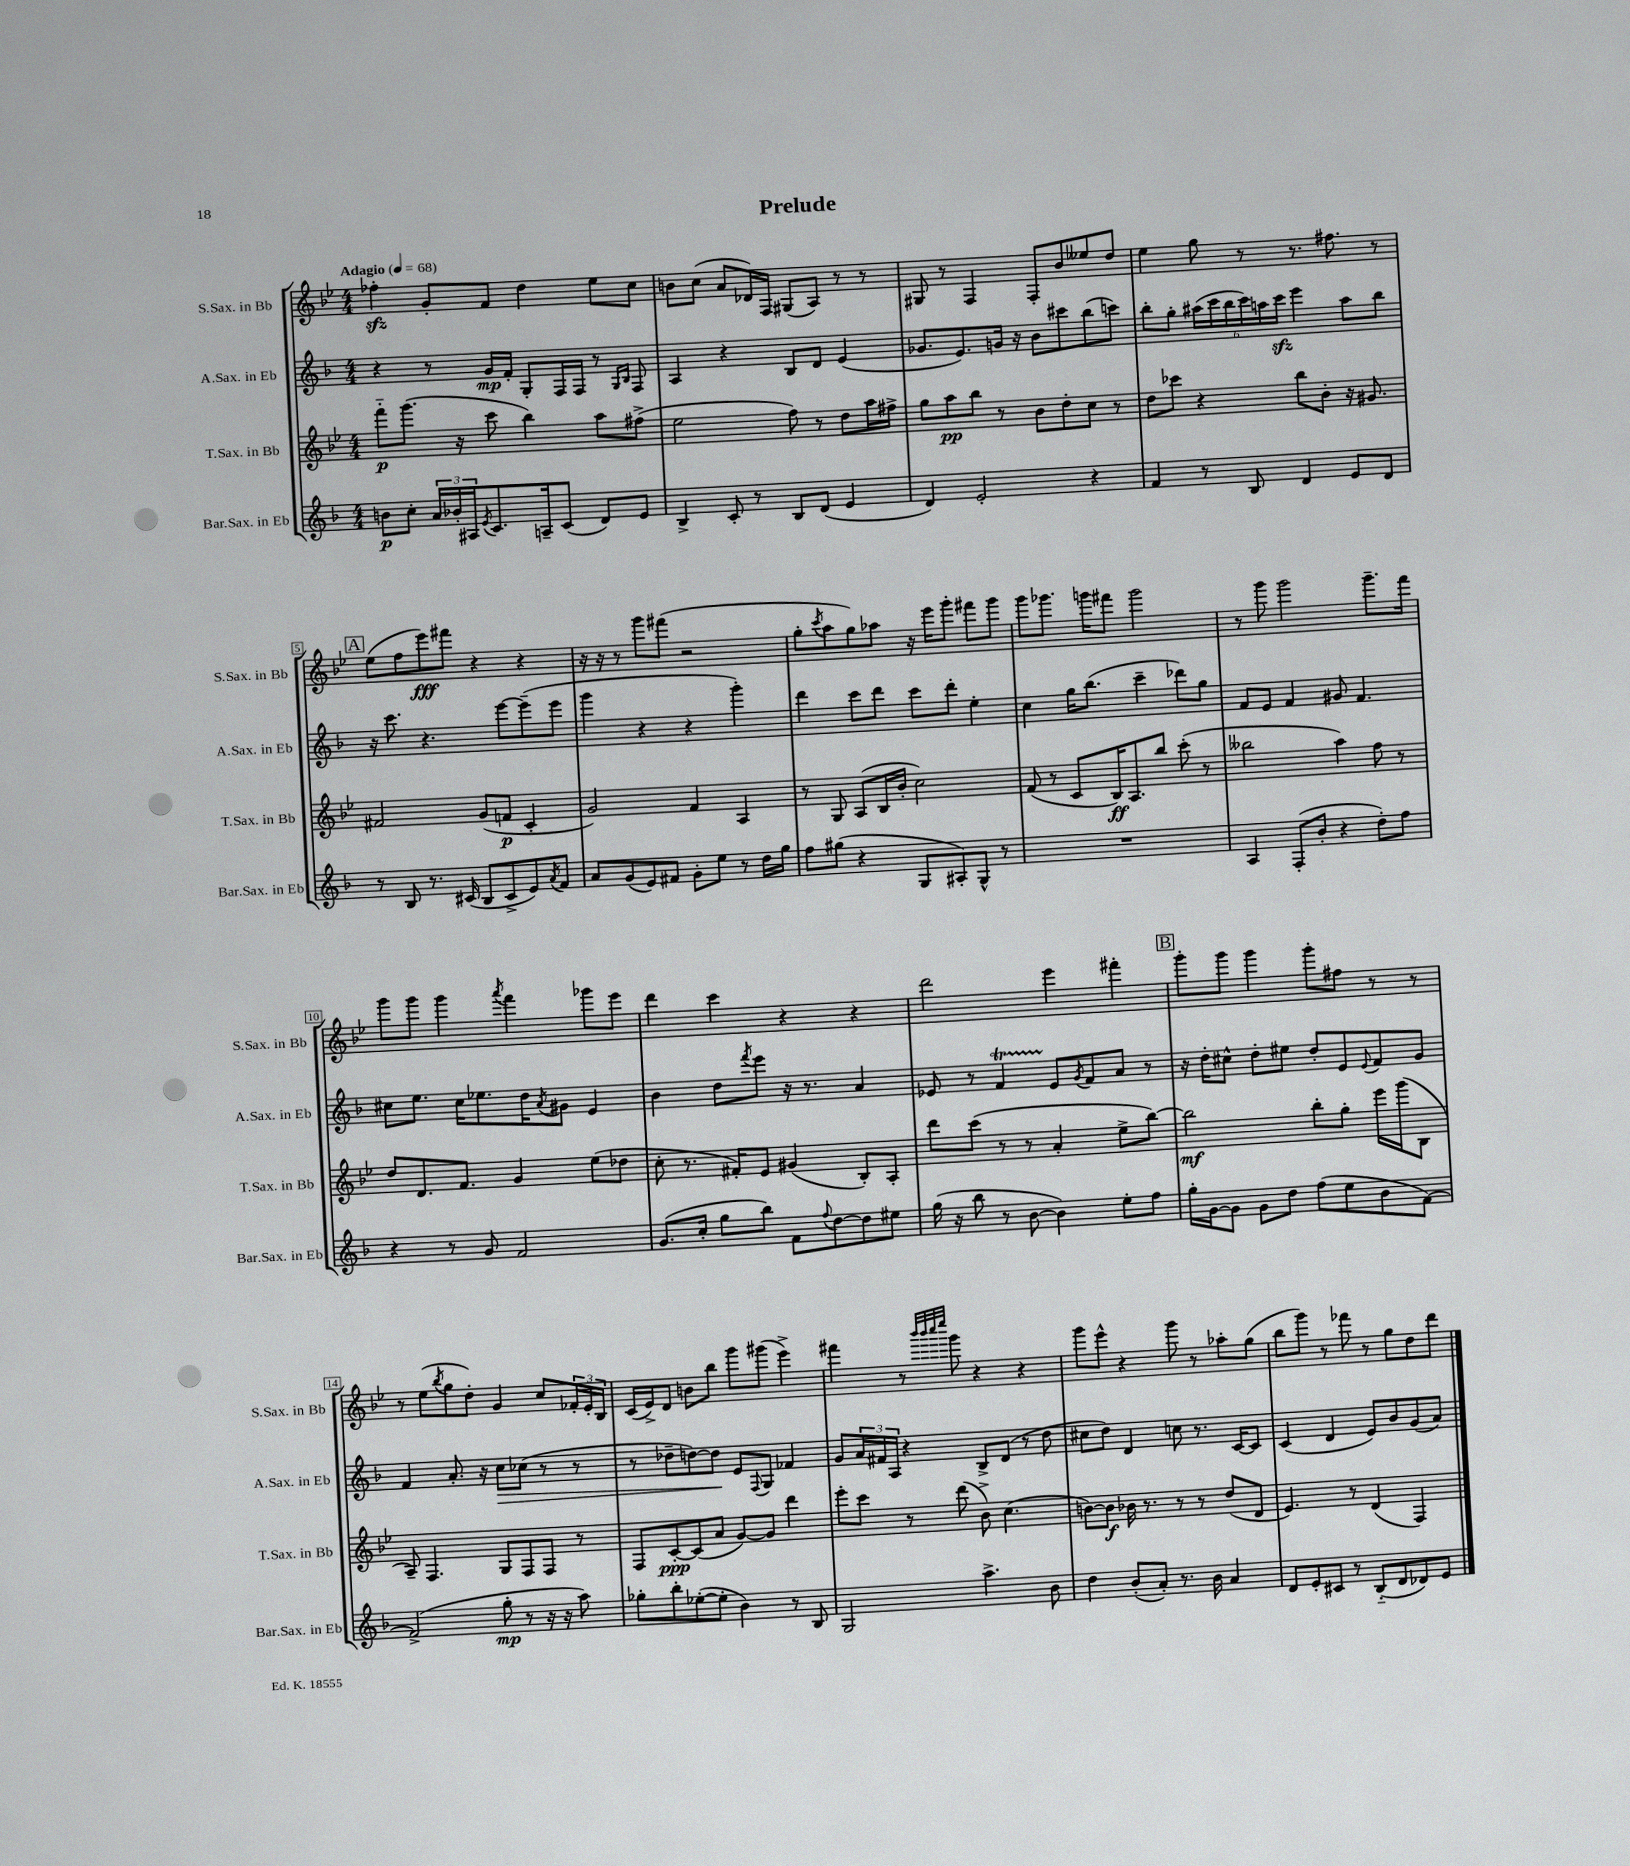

**kern	**kern	**kern	**kern
*staff4	*staff3	*staff2	*staff1
*clefG2	*clefG2	*clefG2	*clefG2
*k[b-]	*k[b-e-]	*k[b-]	*k[b-e-]
*M4/4	*M4/4	*M4/4	*M4/4
*MM68	*MM68	*MM68	*MM68
8b\L	8fff'~\L	4r	4ff-'\
8cc'\J	(8.ggg\J	.	.
24a/LL	.	8r	8g'/L
24b-'/	.	.	.
.	16r	.	.
24A#/J	.	.	.
8qe/	.	.	.
8.c/	8ccc\	16g/LL	8f/J
.	.	16f'/JJ	.
.	4bb-\)	8G'/L	4dd\
16A~/k	.	.	.
(8c/J	.	16F/L	.
.	.	16F/JJ	.
8d/L)	8aa\L	8r	8ee-\L
.	.	16qqG/LL	.
.	.	16qqB-/JJ	.
8e/J	(8ff#^\J	8F/	8cc\J
=	=	=	=
4B-^/	2ee-\	4A/	8b\L
.	.	.	(8cc\J
8c'/	.	4r	8a/L
8r	.	.	16d-/L)
.	.	.	16F/JJ
8B-/L	8ff\)	8B-/L	(8G#/L
(8d/J	8r	8d/J	8A/J)
4e/	8dd\L	(4e/	8r
.	16aa\L	.	8r
.	16ff#^\JJ	.	.
=	=	=	=
4d/)	8gg\L	8.g-/L	8G#/
.	8aa\	.	8r
.	.	8.e/)	.
2e'/	8bb-\J	.	4F/
.	8r	16g/Jk	.
.	.	16r	.
.	8b-\L	8b-\L	8F'/L
.	8dd'\	8ccc#\	8b-/
4r	8cc\J	(8bb-\	8ee--/
.	8r	8ccc\J)	8dd/J
=	=	=	=
4f/	8dd\L	8bb-'\L	4ee-\
.	8ccc-\J	8gg'\J	.
8r	4r	(24aa#\LL	8gg\
.	.	24ccc\	.
.	.	24bb-\	.
8B-/	.	24ccc\)	8r
.	.	24aa\	.
.	.	24ccc\JJ	.
4d/	8bb-\L	4eee\	8.r
.	8b-'\J	.	.
.	.	.	8.ff#\
8e/L	16r	8aa\L	.
.	8.g#/	.	.
8d/J	.	8bb-\J	8r
=	=	=	=
8r	2f#/	16r	(8ee-\L
.	.	8.ccc\	.
8B-/	.	.	8ff\
8.r	.	4.r	8eee-\)
.	.	.	8fff#\J
(16c#/	.	.	.
8B-/L	(8g/L	.	4r
8c#^/	8f/J	[8eee\L	.
8e/)	4c'/	(8eee~\]	4r
8qa/	.	.	.
8f/J	.	8eee\J	.
=	=	=	=
8a/L	2g/)	4ggg\	16r
.	.	.	16r
(8g/	.	.	8r
8e/)	.	4r	8ggg\L
8f#/J	.	.	(8fff#\J
8g'\L	4f/	4r	2r
8ee\J	.	.	.
8r	4A/	4ggg'\)	.
16dd\LL	.	.	.
16gg\JJ	.	.	.
=	=	=	=
8ff\L	8r	4ddd\	8gg'\L
.	.	.	8qccc/
(8gg#\J	8G/	.	8aa\
4r	(8A/L	8ccc\L	8gg\)
.	16B-/L	8ddd\J	8aa-\J
.	16b-'/JJ	.	.
8G/L	2cc\)	8ccc\L	16r
.	.	.	16eee-\LK
8A#'/)	.	8ddd'\J	8ggg'\J
8G^^/J	.	4ee'\	8fff#\L
8r	.	.	8ggg\J
=	=	=	=
1r	(8f/	4cc\	8ggg\L
.	8r	.	8.ggg-\J
.	8c/L	16gg\LK	.
.	.	(8.bb-\J	16ggg\LK
.	16B-/K)	.	8fff#\J
.	8.A/	.	.
.	.	4ccc~\	2ggg\
.	8bb-/J	.	.
.	(8ccc'\	8ddd-\L)	.
.	8r	8gg\J	.
=	=	=	=
4A/	2bb--\	8f/L	8r
.	.	8e/J	8ggg\
(8F'/L	.	4f/	2ggg\
8b-'/J	.	.	.
4r	4aa\)	8g#/	.
.	.	4.f/	.
8dd'\L)	8ff\	.	8.ggg~\L
8ff\J	8r	.	.
.	.	.	16fff\Jk
=	=	=	=
4r	8dd/L	8cc#\L	8ggg\L
.	8.d/	8.ee\J	8ggg\J
8r	.	.	4ggg\
.	8.f/J	16cc#\LK	.
8g/	.	8.ee-\	.
.	.	.	8qaaa/
2f/	4g/	.	4fff\
.	.	16dd\K	.
.	.	8qa/	.
.	.	8g#\J	.
.	(8ee-\L	4e/	8ggg-\L
.	8dd-\J	.	8eee-\J
=	=	=	=
(8.g/L	8cc'\	4b-\	4ddd\
.	8.r	.	.
16cc'/Jk	.	.	.
8gg\L	.	8dd\L	4ccc\
.	16f#'/LK)	.	.
.	.	8qfff/	.
8bb-\J)	8e-/J	8eee\J	.
8f\L	(4g#/	16r	4r
.	.	8.r	.
8qqff/	.	.	.
[8dd\	.	.	.
8dd\]	8B-'/L)	4a/	4r
8ee#\J	8A'/J	.	.
=	=	=	=
(16gg\	8ddd\L	8e-/	2ddd\
16r	.	.	.
8bb-\	(8ccc\J	8r	.
8r	8r	4f/	.
[8b-\	8r	.	.
4b-\])	4a'/	8e-/L	4eee-\
.	.	8qg/	.
.	.	8f/	.
8ee'\L	8ee-^\L	8a/J	4fff#'\
8ff\J	[8bb-\J)	8r	.
=	=	=	=
16gg'\LL	2bb-\]	16r	8ggg'\L
[16g\J	.	16dd'\LK	.
8g\]J	.	8cc#^^\J	8ggg\J
8g\L	.	8dd'\L	4ggg\
8dd\J	.	8ee#\J	.
(8ff\L	8bb-'\L	8dd'/L	8ggg'\L
8ee\	8gg'\J	8e/	8ff#\J
.	.	8qqe/	.
8b-\	16eee-\LL	8f/	8r
.	(16ggg\J	.	.
[8f\J)	8B-\J	8g/J	8r
=	=	=	=
(2f^/]	8A~/)	4f/	8r
.	4.F/	.	(8ee-\L
.	.	.	8qbb-/
.	.	8.a'/	8gg\
.	.	.	8dd'\J)
.	.	16r	.
8gg'\	8G/L	8cc\L	4g/
8r	8F/	(8cc-\J	.
16r	8F/J	8r	8cc/L
16r	.	.	.
8aa\)	8r	8r	24f-'/L
.	.	.	24e-'/
.	.	.	24B-/JJ
=	=	=	=
8gg-'\L	8F/L	8r	(16c/LL
.	.	.	16e-^/J)
8bb-'\	[8c'/	8dd-~\L	8d/J
([8ee-'\	(8c/]	[8dd\)	8b\L
8ee-'\]J	8a/J	8dd\]J	8bb-\J
4b-\)	[8g/L)	8e/L	8ggg\L
.	.	8qqF/	.
.	8g/]J	8G/J	(8ggg#\J
8r	4ddd\	4f-/	4eee-^\)
8B-/	.	.	.
=	=	=	=
2G/	8eee-'\L	8g/L	4fff#\
.	8ccc\J	24a/L	.
.	.	24f#/	.
.	.	24A/JJ	.
.	8r	4r	8r
.	.	.	32qqbbb-/LLL
.	.	.	32qqbbb-/
.	.	.	32qqcccc/
.	.	.	32qqeeee-/JJJ
.	(8ddd\	.	8ggg\
4.aa^\	8b-^\)	8B-^/L	4r
.	(4.cc\	(8d/J	.
.	.	8r	4r
8b-\	.	8dd\	.
=	=	=	=
4dd\	[8b\L)	8cc#\L	8ggg\L
.	8b\]J	8dd\J)	8eee-^^\J
(8b-'/L	16b-\	4d/	4r
.	8.r	.	.
8a'/J)	.	.	.
8.r	8r	8cc\	8ggg\
.	8r	8.r	8r
16b-\	.	.	.
4a/	(8dd/L	.	8aa-'\L
.	.	[16c/LK	.
.	8d/J	8c/]J	(8gg\J
=	=	=	=
8d/L	4.e-/)	(4c/	8bb-\L
8e'/	.	.	8ggg\J)
8c#/J	.	4d/	8r
8r	8r	.	8fff-\
(8B-'~/L	(4d/	8e/L)	8r
8d/	.	8b-/	8gg\L
8d-/)	4F/)	(8g/	8dd\
8e/J	.	8a/J)	8ddd\J
==	==	==	==
*-	*-	*-	*-
